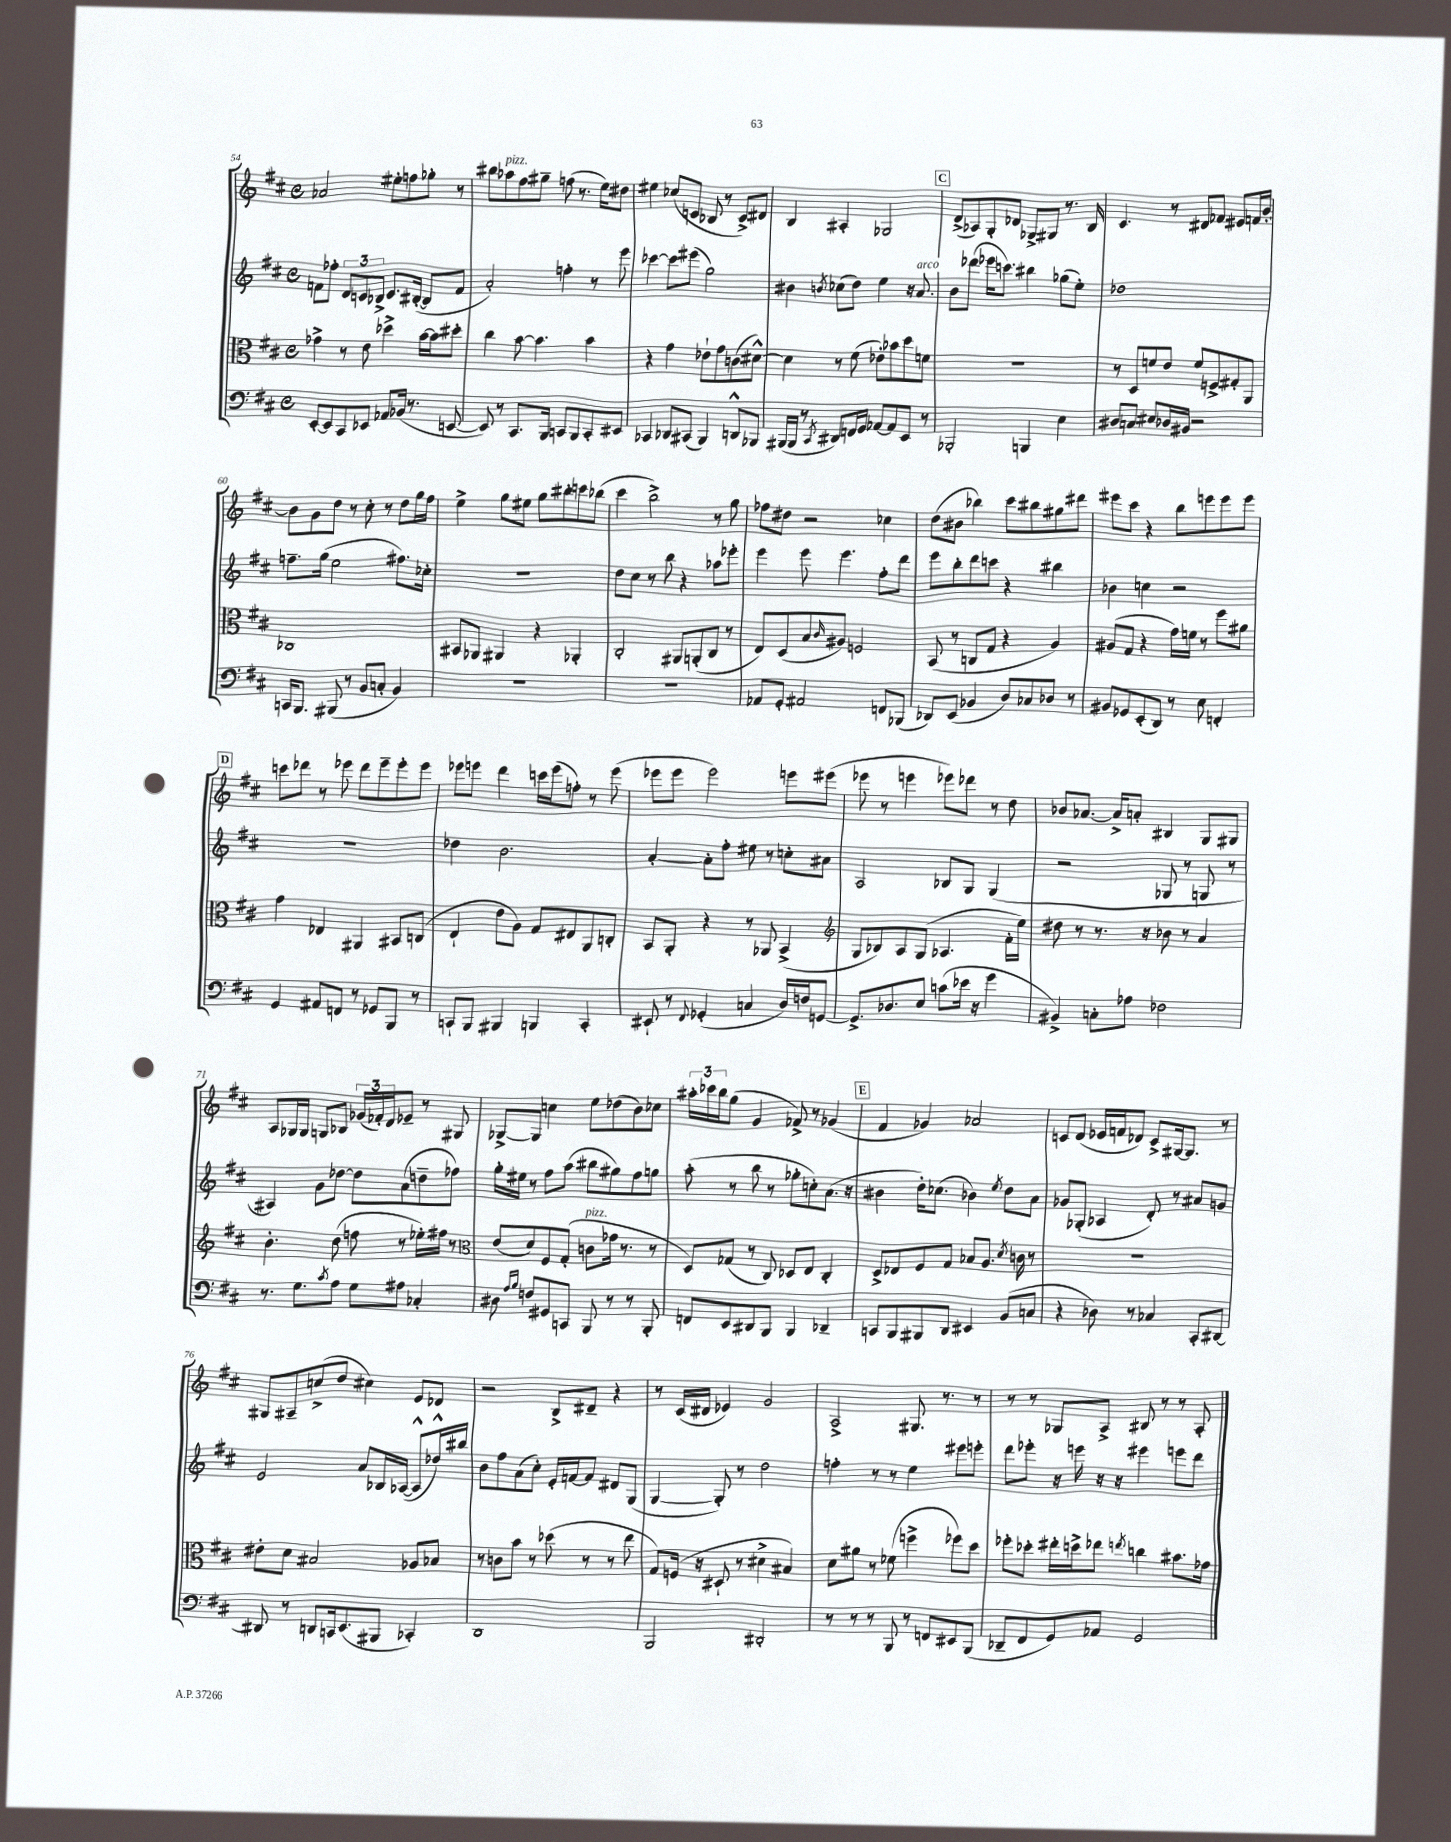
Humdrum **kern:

**kern	**kern	**kern	**kern
*staff4	*staff3	*staff2	*staff1
*clefF4	*clefC3	*clefG2	*clefG2
*k[f#c#]	*k[f#c#]	*k[f#c#]	*k[f#c#]
*M4/4	*M4/4	*M4/4	*M4/4
*met(c)	*met(c)	*met(c)	*met(c)
[8EE'/L	4g-^\	8f\L	2a-/
8EE/]	.	8ff-'\J	.
8CC#/	8r	12d/L	.
.	.	12c/	.
8EE-/J	8e\	.	.
.	.	12B-^/J	.
8AA-/L	4dd-^\	8.c/L	8ee#'\L
(16BB-/Jk	.	.	8ff\
8.r	.	([16B#'/Jk	.
.	[16b\LL	8B#/]L	8gg-'\J
.	16b\]J	.	.
[8EE/	8dd#'\J	8f/J	8r
=	=	=	=
8EE/])	4cc#\	2a'/)	8bb#\L
8r	.	.	8aa-\
8.CC#/L	[8b\	.	8ff#\
.	4.b\]	.	8gg#~\J
16BBB/Jk	.	.	.
8CC/L	.	4ff'\	(8ff\
8BBB/	.	.	8.r
8CC'/	4b\	8r	.
.	.	.	16ee\LK)
8EE#/J	.	8eee\	8dd#\J
=	=	=	=
4CC-/	4r	[4ccc-\	4ee#\
8DD-/L	4g\	8ccc-\]L	(8cc-/L
(8CC#/J	.	(8eee#\J	8c/J
4BBB/)	8e-`\L	2gg\)	8B-/
.	8g\	.	8r
8DD^^/L	(8c\	.	8c^/L)
8BBB-/J	[8d#^^\J)	.	8d#/J
=	=	=	=
(16BBB#/LL	4d#\]	4b#\	4B/
16BBB#/JJ	.	.	.
8r	.	.	.
8qCC#/	.	8qb/	.
8DD#/L)	8r	(8cc-\L	4A#'/
16FF/L	(8f#\	8dd\J)	.
16GG/JJ	.	.	.
[8AA-/L	8e-'\L)	4ee\	2G-/
8AA-/]	8b-\	.	.
8EE/J	8dd\	16r	.
.	.	8.a/	.
8r	8f\J	.	.
=	=	=	=
2BBB-'/	1r	8b\L	(8d^/L
.	.	(8ddd-\J	8A-/)
.	.	16eee-\LK	8G'/
.	.	8.ccc\J)	.
.	.	.	8d-/J
4BBB/	.	4bb#\	8G-^/L
.	.	.	8G#/J
4E\	.	(8gg-\L	8.r
.	.	8ee'\J)	.
.	.	.	16B/
=	=	=	=
8D#/L	8r	1dd-	4.c#/
8C/J	8D/L	.	.
8E#/L	8f/	.	.
16D-/L	8e/J	.	8r
16BB#/JJ	.	.	.
2r	8f/L	.	8d#/L
.	8F^/	.	8f-/J
.	8G#'/	.	8e#/L
.	8AA/J	.	16f/L
.	.	.	[16b'/JJ
=	=	=	=
16CC/LK	1C-	8.ff~\L	8b\]L
8.BBB/J	.	.	.
.	.	.	8g\
.	.	(16gg\Jk	.
(8BBB#/	.	2ee\	8dd\J
8r	.	.	8r
8BB/L	.	.	8cc#'\
8C'/J	.	.	8r
4BB/)	.	8.ff#\L)	8dd\L
.	.	.	16gg\L
.	.	16cc-'\Jk	16ff#\JJ
=	=	=	=
1r	8BB#/L	1r	4ee^\
.	8AA-/J	.	.
.	4AA#/	.	8gg\L
.	.	.	8ee#\J
.	4r	.	8gg\L
.	.	.	8bb#'\
.	4AA-'/	.	8ccc\
.	.	.	(8bb-\J
=	=	=	=
1r	2C#'/	8dd\L	4ccc#\
.	.	8cc#\J	.
.	.	8r	2bb^\)
.	.	8bb\	.
.	8AA#/L	4r	.
.	(8AA'/	.	.
.	8C#/J	8aa-\L	8r
.	8r	8eee-'\J	8gg\
=	=	=	=
8AA-/L	8E/L)	4eee\	8ff-\L
8GG'/J	(8D/	.	8dd#\J
2AA#/	8B/	8eee\	2r
.	16qqc#/	.	.
.	8A#/J)	4.eee\	.
.	2F/	.	.
8FF/L	.	8ff#'\L	4cc-\
(8BBB-/J	.	8ddd\J	.
=	=	=	=
8DD-/L)	(8BB/	8eee\L	(8dd\L
(8EE/J	8r	8bb'\	8b#\J
4BB-/	8C/L	8ddd\	4bb-\)
.	8G/J	8ccc\J	.
8D/L)	4r	4r	8ccc#\L
8C-/	.	.	8bb#\
8D-/J	4A/)	4bb#\	8gg#\
8r	.	.	8ddd#\J
=	=	=	=
8BB#/L	(8A#/L	4b-\	8eee#\L
8GG-/	8G/J	.	8ccc#\J
(8EE'/	4r	4cc\	4r
8DD/J)	.	.	.
8r	16g\LL)	2r	8bb\L
.	16f\JJ	.	.
8E\	8r	.	8eee\
4FF'/	8ff#\L	.	8eee\
.	8a#\J	.	8eee\J
=	=	=	=
4GG/	4g\	1r	8ccc\L
.	.	.	8ddd-\J
8AA#/L	4E-/	.	8r
8FF/J	.	.	8eee-\
8r	4AA#/	.	8ddd-\L
8GG-/L	.	.	8eee-~\
8BBB/J	8BB#/L	.	8eee-'\
8r	(8C/J	.	8eee-\J
=	=	=	=
8CC`/L	4E`/	4dd-\	8eee-\L
8BBB/J	.	.	8eee\J
4BBB#/	8e\L	2.b\	4ddd\
.	8A\J)	.	.
4BBB/	8G/L	.	16ccc\LL
.	.	.	(16eee\J
.	8E#/	.	8ff'\J)
4CC'/	8AA/	.	8r
.	8C'/J	.	(8eee\
=	=	=	=
8EE#`/	8BB/L	[4a'/	8eee-\L
8r	8AA'/J	.	8eee-\J
8qqFF#/	.	.	.
(4GG-'/	4r	8a'\]L	2eee-\)
.	.	8ff#'\J	.
4C/	8r	8ee#\	.
.	8AA-/	8r	.
16D/LL)	(4BB^/	8cc'\L	8eee\L
16F/J	.	.	.
[8GG/J	.	8a#\J	(8eee#\J
=	=	=	=
*	*clefG2	*	*
8.GG^/]L	8G/L	2A/	8eee-\
.	8B-/)	.	8r
8.D-/	.	.	.
.	8A/	.	4eee\
8E/J	(8G/J	.	.
(8c\L	4.A-/	8B-/L	8eee-\L)
16e-\Jk	.	8G/J	8ddd-\J
16r	.	.	.
4g\	.	(4G/	8r
.	16f#'\LL	.	8dd\
.	16ee\JJ)	.	.
=	=	=	=
4BB#^/)	8dd#\	2r	8b-/L
.	8r	.	[8.a-/J
8C'\L	8.r	.	.
.	.	.	16a-^/]LK
8A-\J	.	.	8a'/J
.	16r	.	.
2F-\	8b-\	8G-/	4B#/
.	8r	8r	.
.	4a/	8G/	8G/L
.	.	8r	8G#/J
=	=	=	=
8.r	4.b'\	4A#/)	8A/L
.	.	.	16G-/L
8.G\L	.	.	16G-/JJ
.	.	8g\L	8G/L
8qc#/	.	.	.
8A\J	(8dd\	[8dd-\J	8B-/J
8G\L	8ff\	8dd-\]L	(24g-/LL
.	.	.	24f-'/)
.	.	.	24d/J
8A#\J	8r	(8a\	8e-~/J
4C-'/	16ee-'\LL)	8dd~\	8r
.	16ff#\JJ	.	.
.	8r	8ff-\J)	8G#/
=	=	=	=
*	*clefC3	*	*
8D#\	(8e/L	16gg'\LL	[8G-^/L
.	.	16ee#\JJ	.
16qqA/LL	.	.	.
16qqB/JJ	.	.	.
8F/L	8d/)	8r	8G-/]J
8GG#/	8F#/	8ff#\L	4cc\
8CC/J	(8G'/J	(8aa\J	.
8BBB/	8c\L	8bb#\L	8ee\L
8r	16g-\Jk	8gg#\)	(8dd-\
.	8.r	.	.
8r	.	8ff#\	8b\)
8BBB'/	8r	8gg\J	8cc-\J
=	=	=	=
8FF/L	8D/L)	(8aa'\	24aa#'\LL
.	.	.	24ccc-\
.	.	.	24bb\J
8EE/	(8G-/J	8r	(8gg\J
8DD#/	8r	8bb\	4g/
8BBB/J	8C#/)	8r	.
4BBB/	8D-/L	8gg-'\L	8f-^/)
.	8E/J	8cc'\)	8r
4DD-~/	4C#'/	(8.a\J	(4g-/
.	.	16r	.
=	=	=	=
8CC/L	8D^/L	4b#\	4f#/
8BBB/	8E-/	.	.
8BBB#/	8F#/	16dd'\LK)	4g-/)
.	.	(8.cc-\J	.
8DD/J	8G/J	.	.
4EE#/	8B-/L	4b-\)	2a-/
.	8.A/J	.	.
.	.	8qee/	.
(8BB/L	.	8dd\L	.
.	8qd/	.	.
.	16c\	.	.
8C/J	8r	8a\J	.
=	=	=	=
4r	1r	8g-/L	8c/L
.	.	(8G-'/J	(8d/J
8D-\)	.	4A-/	16e-/LL
.	.	.	16f/J
8r	.	.	8d-/J)
4C-/	.	8d'/)	8c^/L
.	.	8r	[16G#/k
.	.	.	8.G#/]J
8CC#'/L	.	8a#/L	.
[8DD#/J	.	8g/J	8r
=	=	=	=
8DD#/]	8e#'\L	2e/	8G#/L
8r	8d\J	.	8A#~/
8DD/L	2B#/	.	(8cc^/
16CC/k	.	.	8dd/J
(8.EE/	.	.	.
.	.	8a/L	4cc#\)
8BBB#/J	.	16B-/L	.
.	.	([16A-/JJ	.
4CC-'/)	8A-/L	8A-^^/]L	8e/L
.	8B-/J	16dd-^^/L)	8d-/J
.	.	16bb#/JJ	.
=	=	=	=
1DD	8r	8b\L	2r
.	8c\L	8ff#\	.
.	8b\J	(8a\	.
.	8r	8cc#'\J)	.
.	(8dd-\	16e'/LL	8B^/L
.	.	[16f/J	.
.	8r	8f/]J	8d#~/J
.	8r	8d#/L	4r
.	8ee\	(8G/J	.
=	=	=	=
2BBB/	8G/L)	[4G/	8r
.	(16F/Jk	.	(16c#/LL
.	16r	.	16d#/JJ
.	8D#`/	8G'/])	4e-/)
.	8r	8r	.
2DD#'/	4d#^\	2dd\	2g/
.	4B#/)	.	.
=	=	=	=
8r	8d\L	4ff'\	2A^/
8r	8a#\J	.	.
8r	8r	8r	.
8BBB/	(8f-\	8r	.
8r	4ff^\	4ee\	8.G#/
8FF/L	.	.	.
.	.	.	8.r
8EE#/	8ff-\L)	8eee#\L	.
(8BBB/J	8dd\J	8eee'\J	8r
=	=	=	=
8DD-~/L	8ff-'\L	8ddd\L	8r
8FF#/	8dd-'\J	8eee-'\J	8r
8GG/)	16ee#'\LL	16r	8G-/L
.	16dd^\J	16eee\	.
8AA-/J	8ee-\J	16r	8A^/J
.	.	16r	.
.	8qee/	.	.
2GG/	4cc\	4eee#\	8B#/
.	.	.	8r
.	8.b#\L	8eee\L	8r
.	.	8ddd\J	8A'/
.	16g-\Jk	.	.
==	==	==	==
*-	*-	*-	*-
